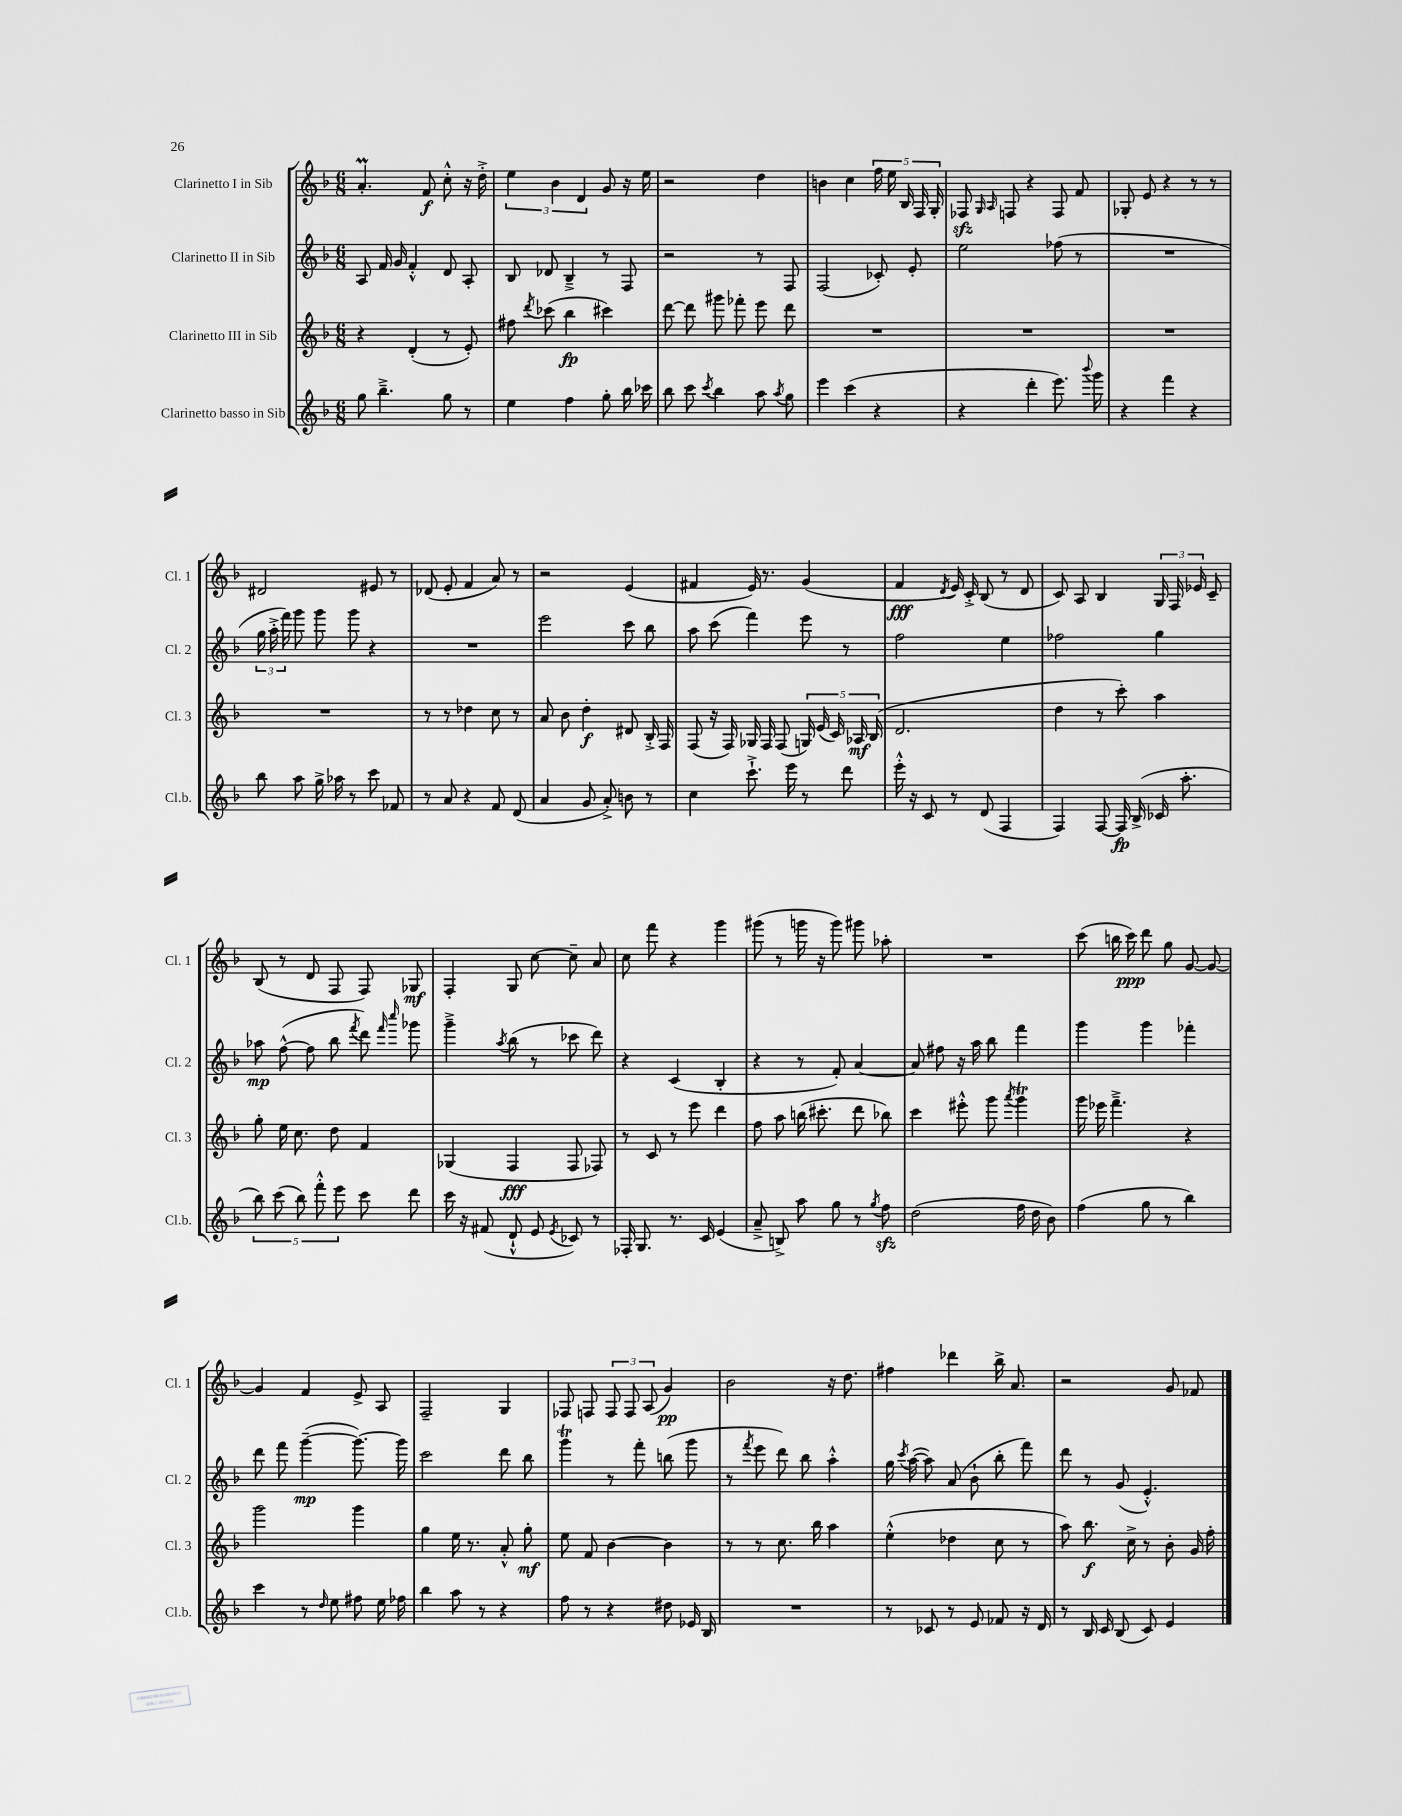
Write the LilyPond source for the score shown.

<<
\new StaffGroup <<
\new Staff = "s0" \with { instrumentName = "Clarinetto I in Sib" shortInstrumentName = "Cl. 1" } {
    \clef treble \key f \major \numericTimeSignature \time 6/8
    \autoBeamOff a'4.-.\prall f'8\f c''8-.-^ r16 d''16-.-> |
    \tuplet 3/2 { e''4 bes'4 d'4 } g'8 r16 e''16 |
    r2 d''4 |
    b'4 c''4 \tuplet 5/4 { f''16 e''16 bes16 f16 g16-. } |
    fes8\sfz \grace { g16 a16 } f8 r4 f8 f'8 |
    ges8-. e'8 r4 r8 r8 |
    dis'2 eis'8 r8 |
    des'8( e'8-. f'4 a'8) r8 |
    r2 e'4( |
    fis'4 e'16) r8. g'4( |
    f'4\fff \acciaccatura { d'8 } e'16) c'16-.-> bes8( r8 d'8 |
    c'8) a8 bes4 \tuplet 3/2 { g16 f16 ees'16 } c'8-- |
    bes8( r8 d'8 f8 f8) ges8\mf |
    f4-. g8 c''8~ c''8-- a'8 |
    c''8 f'''8 r4 g'''4 |
    gis'''8( r8 g'''16 r16 g'''8) gis'''8 aes''8-. |
    R2. |
    c'''8( b''16 c'''16\ppp) d'''8 g''8 g'8~ g'8~ |
    g'4 f'4 e'8-> a8 |
    f2-- g4 |
    fes8 f8 \tuplet 3/2 { f8 f8 a8( } g'4\pp) |
    bes'2 r16 d''8. |
    fis''4 des'''4 bes''16-> a'8. |
    r2 g'8 fes'8 \bar "|." |
}
\new Staff = "s1" \with { instrumentName = "Clarinetto II in Sib" shortInstrumentName = "Cl. 2" } {
    \clef treble \key f \major \numericTimeSignature \time 6/8
    \autoBeamOff a8 f'16 g'16 f'4-.-^ d'8 a8-. |
    bes8 des'8 bes4---> r8 f8 |
    r2 r8 f8 |
    f2( ces'8-.) e'8-. |
    e''2 fes''8( r8 |
    R2. |
    \tuplet 3/2 { g''16 a''16-.-> f'''16) } g'''8 g'''8 g'''8 r4 |
    R2. |
    e'''2 c'''8 bes''8 |
    a''8 c'''8( f'''4) e'''8 r8 |
    f''2 e''4 |
    fes''2 g''4 |
    aes''8\mp f''8~-^( f''8 bes''8 \acciaccatura { f'''8 } d'''8) \grace { f'''16 c''''16 } ges'''8 |
    g'''4---> \acciaccatura { a''8 } bes''8( r8 ces'''8 d'''8) |
    r4 c'4( bes4-. |
    r4 r8 f'8-.) a'4~ |
    a'8 fis''8 r16 a''16 bes''8 f'''4 |
    g'''4 g'''4 fes'''4-. |
    d'''8 f'''8 g'''4~--\mp( g'''8.~) g'''16 |
    c'''2 d'''8 bes''8 |
    g'''4\trill r8 f'''8-. b''8( g'''8 |
    r8 \acciaccatura { f'''8 } e'''8 d'''8) bes''8 a''4-.-^ |
    g''16 \acciaccatura { c'''8 } a''16~( a''8) a'8( bes'8-! bes''8-. f'''8) |
    d'''8 r8 g'8( e'4.-.-^) \bar "|." |
}
\new Staff = "s2" \with { instrumentName = "Clarinetto III in Sib" shortInstrumentName = "Cl. 3" } {
    \clef treble \key f \major \numericTimeSignature \time 6/8
    \autoBeamOff r4 d'4-.( r8 e'8-.) |
    fis''8 \acciaccatura { d'''8 } ces'''8( bes''4\fp cis'''4) |
    d'''8~ d'''8 gis'''8 fes'''8-. e'''8 d'''8 |
    R2. |
    R2. |
    R2. |
    R2. |
    r8 r8 des''4 c''8 r8 |
    a'8 bes'8 d''4-.\f dis'8 bes16-.-> f16 |
    f8( r16 f16) ges16 f16 f8( \tuplet 5/4 { g16) e'16( c'16) aes16\mf bes16( } |
    d'2. |
    d''4 r8 c'''8-.) a''4 |
    g''8-. e''16 c''8. d''8 f'4 |
    ges4( f4\fff f8 fes8) |
    r8 c'8 r8 e'''8 d'''4 |
    f''8 a''8 b''16( cis'''8.-. d'''8 bes''8) |
    c'''4 eis'''8-.-^ g'''8 \acciaccatura { a'''8 } g'''4\trill |
    g'''16 ees'''16 f'''4.---> r4 |
    g'''2 g'''4 |
    g''4 e''16 r8. a'8-.-^ g''8-.\mf |
    e''8 f'8 bes'4~ bes'4 |
    r8 r8 c''8. bes''16 a''4 |
    e''4-.-^( des''4 c''8 r8 |
    a''8) bes''8.\f c''16-> r8 bes'8-. g'16 f''16-. \bar "|." |
}
\new Staff = "s3" \with { instrumentName = "Clarinetto basso in Sib" shortInstrumentName = "Cl.b." } {
    \clef treble \key f \major \numericTimeSignature \time 6/8
    \autoBeamOff g''8 bes''4.---> g''8 r8 |
    e''4 f''4 g''8-. bes''16 ces'''16 |
    bes''8 c'''8 \acciaccatura { c'''8 } bes''4 a''8 \acciaccatura { a''8 } g''8 |
    e'''4 c'''4( r4 |
    r4 d'''4-. e'''8.) \appoggiatura { bes'''8 } g'''16 |
    r4 f'''4 r4 |
    bes''8 a''8 g''16-> aes''16 r8 c'''8 fes'8 |
    r8 a'8 r4 f'8 d'8( |
    a'4 g'8 a'8-.->) b'8 r8 |
    c''4 c'''8.-!-> e'''16 r8 d'''8 |
    e'''16-.-^ r16 c'8 r8 d'8( f4 |
    f4) f8~ f16\fp bes16->( ces'16 a''8.-. |
    \tuplet 5/4 { bes''8) c'''8( bes''8) f'''8-.-^ e'''8 } c'''8 d'''8 |
    c'''16 r16 fis'8( d'8-!-^ e'8 \acciaccatura { e'8 } ces'8) r8 |
    fes16-. g8. r8. c'16 e'4( |
    a'8---> b8->) a''8 g''8 r8 \acciaccatura { g''8 } f''8\sfz |
    d''2( f''16 d''16 bes'8) |
    f''4( g''8 r8 bes''4) |
    c'''4 r8 \grace { d''16 } e''8 fis''8 e''16 fes''16 |
    bes''4 a''8 r8 r4 |
    f''8 r8 r4 dis''8 ees'16 bes16 |
    R2. |
    r8 ces'8 r8 e'8 fes'8 r16 d'16 |
    r8 bes16 c'16 bes8( c'8) e'4 \bar "|." |
}
>>
>>
\layout { \context { \Score \remove "Bar_number_engraver" } }
